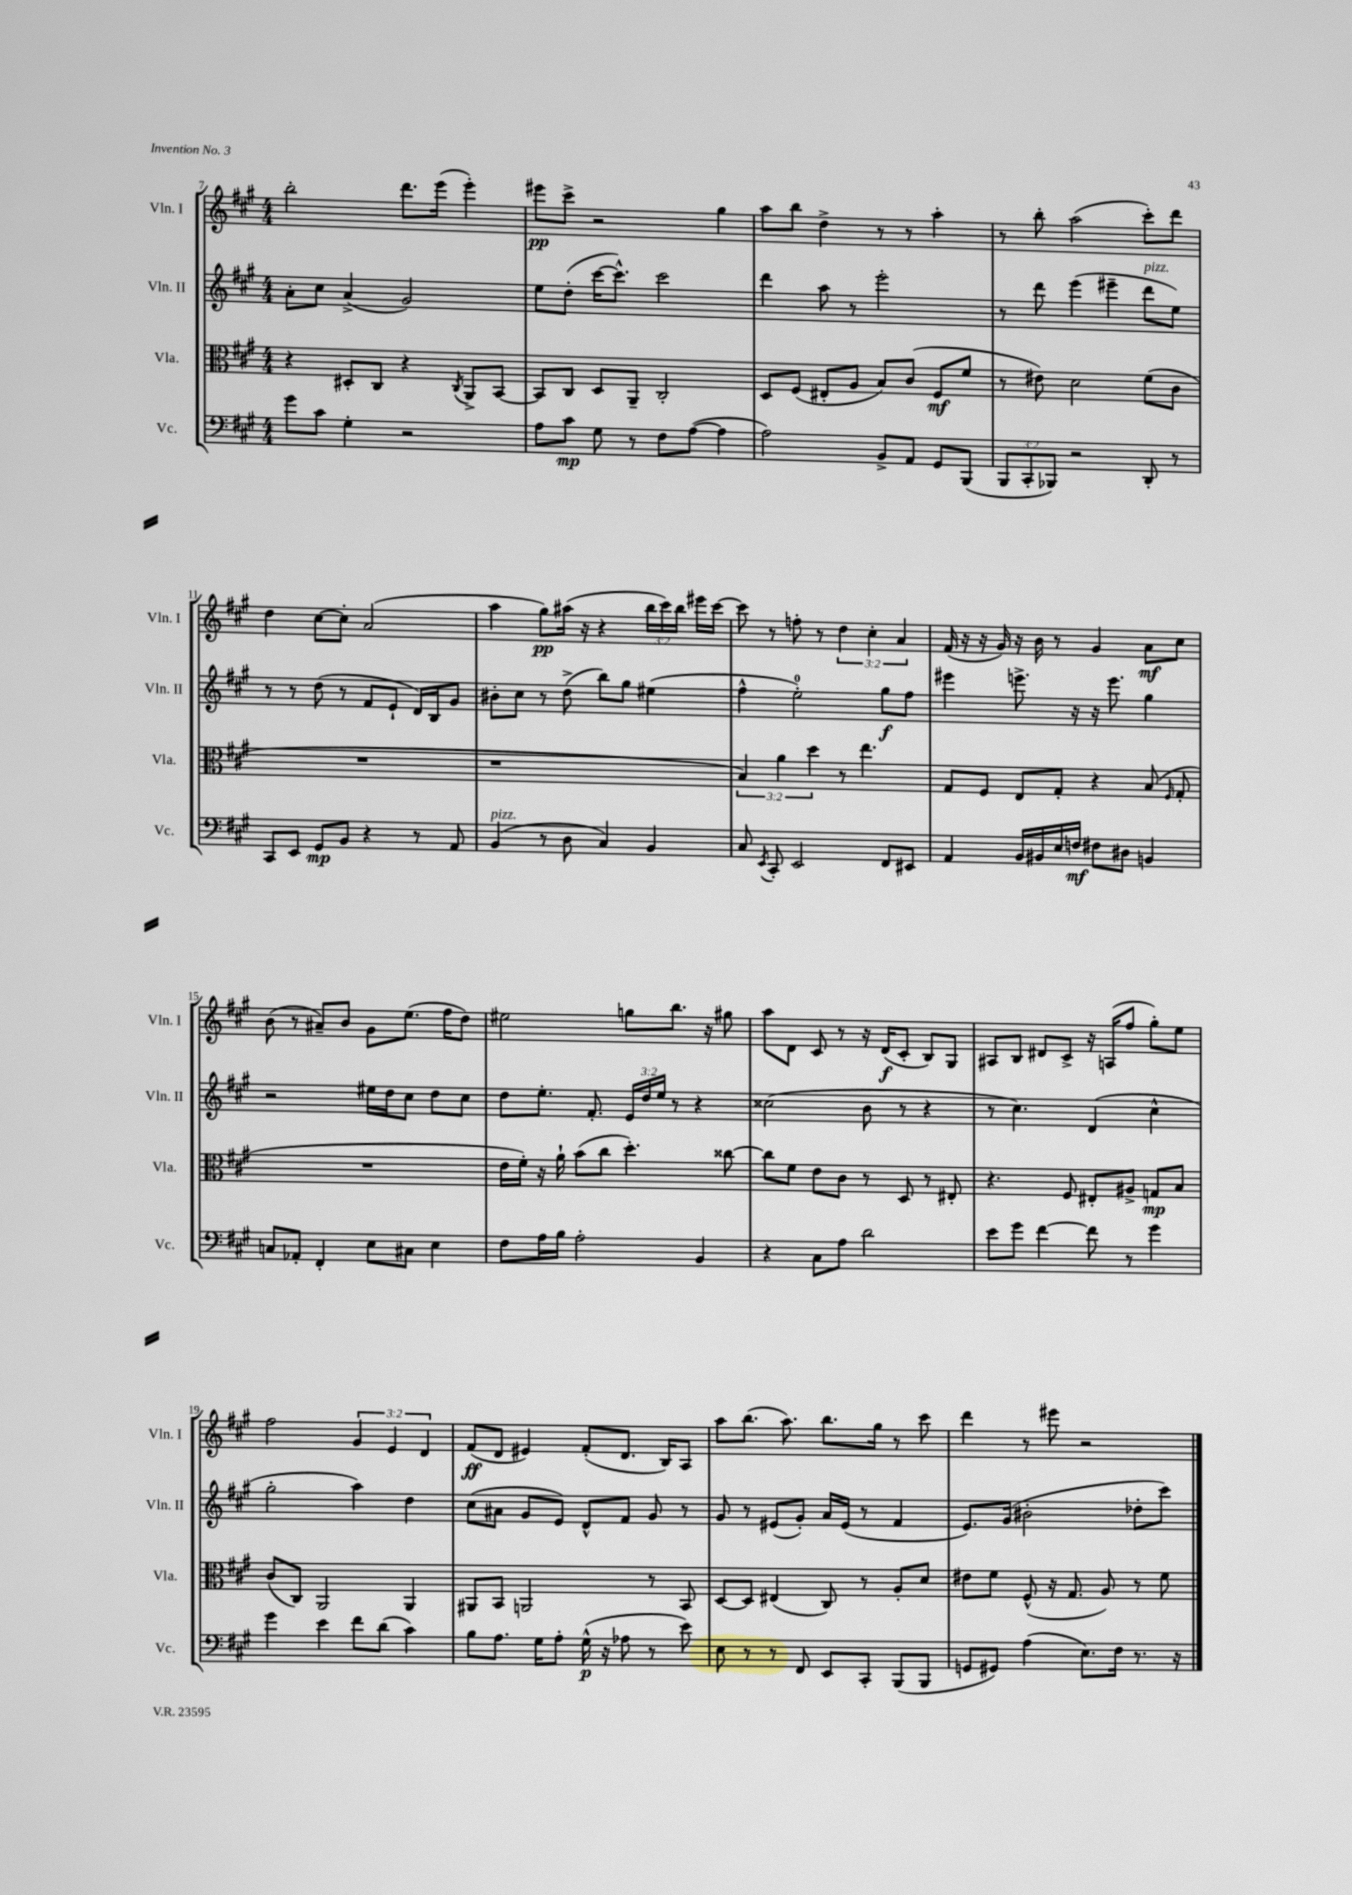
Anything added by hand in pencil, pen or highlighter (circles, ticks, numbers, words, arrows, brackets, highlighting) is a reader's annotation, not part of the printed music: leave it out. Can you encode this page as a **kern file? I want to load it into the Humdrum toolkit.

**kern	**dynam	**kern	**dynam	**kern	**dynam	**kern	**dynam
*part4	*part4	*part3	*part3	*part2	*part2	*part1	*part1
*staff4	*staff4	*staff3	*staff3	*staff2	*staff2	*staff1	*staff1
*I"Vc.	*	*I"Vla.	*	*I"Vln. II	*	*I"Vln. I	*
*I'Vc.	*	*I'Vla.	*	*I'Vln. II	*	*I'Vln. I	*
*clefF4	*	*clefC3	*	*clefG2	*	*clefG2	*
*k[f#c#g#]	*	*k[f#c#g#]	*	*k[f#c#g#]	*	*k[f#c#g#]	*
*M4/4	*	*M4/4	*	*M4/4	*	*M4/4	*
=7	=7	=7	=7	=7	=7	=7	=7
8g#\L	.	4r	.	8a'\L	.	2bb'\	.
8c#\J	.	.	.	8cc#\J	.	.	.
4G#'\	.	8D#X'/L	.	(4a^/	.	.	.
.	.	8C#/J	.	.	.	.	.
2r	.	4r	.	2g#/)	.	8.ddd\L	.
.	.	.	.	.	.	(16eee\Jk	.
.	.	8qC#/	.	.	.	.	.
.	.	8AA^/L	.	.	.	4eee'\)	.
.	.	[8BB/J	.	.	.	.	.
=8	=8	=8	=8	=8	=8	=8	=8
8A\L	.	8BB/L]	.	8ee\L	.	8eee#X\L	pp
8c#\J	mp	8C#/J	.	(8dd'\J	.	8ccc#^\J	.
8G#\	.	8D/L	.	[16ccc#\KL	.	2r	.
.	.	.	.	8.ccc#^^\J])	.	.	.
8r	.	8AA~/J	.	.	.	.	.
8F#\L	.	2C#'/	.	2ccc#\	.	.	.
([8A\J	.	.	.	.	.	.	.
4A\]	.	.	.	.	.	4gg#\	.
=9	=9	=9	=9	=9	=9	=9	=9
2A\)	.	8D/L	.	4ddd\	.	8aa\L	.
.	.	(8F#/J	.	.	.	8bb\J	.
.	.	8E#X'/L	.	8aa\	.	4dd^\	.
.	.	8A/J	.	8r	.	.	.
8BB^/L	.	8B/L)	.	2eee'\	.	8r	.
8AA/J	.	(8c#/J	.	.	.	8r	.
8GG#/L	.	8F#/L	mf	.	.	4aa'\	.
(8BBB/J	.	8f#/J	.	.	.	.	.
=10	=10	=10	=10	=10	=10	=10	=10
12BBB/L	.	8r	.	8r	.	8r	.
12CC#'/	.	.	.	.	.	.	.
.	.	8e#X\)	.	8ddd\	.	8bb'\	.
12BBB-X/J)	.	.	.	.	.	.	.
2r	.	2d\	.	(4eee\	.	(2aa\	.
.	.	.	.	4eee#X~\	.	.	.
!	!	!	!	!LO:TX:a:i:t=pizz.	!	!	!
8DD'/	.	(8f#\L	.	8ddd\L	.	8ccc#'\L)	.
8r	.	8c#\J	.	8ee\J)	.	8ddd\J	.
!!LO:LB:g=z
=11	=11	=11	=11	=11	=11	=11	=11
8CC#/L	.	1r	.	8r	.	4dd\	.
8EE/J	.	.	.	8r	.	.	.
8GG#/L	mp	.	.	(8dd\	.	[8cc#\L	.
8BB/J	.	.	.	8r	.	8cc#'\J]	.
4r	.	.	.	8f#/L	.	(2a/	.
.	.	.	.	8e`/J	.	.	.
8r	.	.	.	16d/LL)	.	.	.
.	.	.	.	16B/J	.	.	.
8AA/	.	.	.	8g#/J	.	.	.
=12	=12	=12	=12	=12	=12	=12	=12
!LO:TX:a:i:t=pizz.	!	!	!	!	!	!	!
(4BB/	.	1r	.	8b#X'\L	.	4aa\	.
.	.	.	.	8cc#\J	.	.	.
8r	.	.	.	8r	.	8gg#\L)	pp
8D\	.	.	.	(8dd^\	.	(16aa#X\Jk	.
.	.	.	.	.	.	16r	.
4C#/)	.	.	.	8bb\L)	.	4r	.
.	.	.	.	8gg#\J	.	.	.
4BB/	.	.	.	(4ee#X\	.	24bb\LL	.
.	.	.	.	.	.	24ccc#\)	.
.	.	.	.	.	.	24bb\JJ	.
.	.	.	.	.	.	16eee#X\LL	.
.	.	.	.	.	.	[16ccc#\JJ	.
=13	=13	=13	=13	=13	=13	=13	=13
8C#/	.	6B/)	.	4ff#^^\	.	8ccc#\]	.
8qEE/	.	.	.	.	.	.	.
8CC#'/	.	.	.	.	.	8r	.
.	.	6a\	.	.	.	.	.
2EE/	.	.	.	2ee'\)	.	8ffn'\	.
.	.	6dd\	.	.	.	.	.
.	.	.	.	.	.	8r	.
.	.	8r	.	.	.	6dd\	.
.	.	4.ee\	.	.	.	.	.
.	.	.	.	.	.	6cc#'\	.
8FF#/L	.	.	.	8gg#\L	f	.	.
.	.	.	.	.	.	6a/	.
8EE#X/J	.	.	.	8ff#\J	.	.	.
=14	=14	=14	=14	=14	=14	=14	=14
4AA/	.	8G#/L	.	4eee#X\	.	(16f#/	.
.	.	.	.	.	.	16r	.
.	.	8F#/J	.	.	.	16r	.
.	.	.	.	.	.	16g#/)	.
16BB/LL	.	8E/L	.	8.eeen^\	.	16r	.
16BB#X/	.	.	.	.	.	16b\	.
16E/	.	8G#'/J	.	.	.	8r	.
16Fn/JJ	mf	.	.	16r	.	.	.
8F#X\L	.	4r	.	16r	.	4g#/	.
.	.	.	.	8.eee\	.	.	.
8D#X\J	.	.	.	.	.	.	.
4BBn/	.	(8B/	.	4gg#\	.	8a\L	mf
.	.	16qqF#/	.	.	.	.	.
.	.	8G#'/	.	.	.	8cc#\J	.
!!LO:LB:g=z
=15	=15	=15	=15	=15	=15	=15	=15
8Cn/L	.	1r	.	2r	.	(8b\	.
8AA-X'/J	.	.	.	.	.	8r	.
4FF#'/	.	.	.	.	.	8a#X~/L)	.
.	.	.	.	.	.	8b/J	.
8E\L	.	.	.	16ee#X\LL	.	8g#\L	.
.	.	.	.	16dd\J	.	.	.
8C#X\J	.	.	.	8cc#\J	.	(8.ee\J	.
4E\	.	.	.	8dd\L	.	.	.
.	.	.	.	.	.	16ff#\KL	.
.	.	.	.	8cc#\J	.	8dd\J)	.
=16	=16	=16	=16	=16	=16	=16	=16
8F#\L	.	16e\LL	.	8dd\L	.	2ee#X\	.
.	.	16f#'\JJ)	.	.	.	.	.
16A\L	.	16r	.	8.ee'\J	.	.	.
16B\JJ	.	16a`\	.	.	.	.	.
2A'\	.	(8b\L	.	.	.	.	.
.	.	.	.	8.f#'/	.	.	.
.	.	8cc#\J	.	.	.	.	.
.	.	4.dd'\)	.	24e/LL	.	8ggn\L	.
.	.	.	.	24dd/	.	.	.
.	.	.	.	24ee/JJ	.	.	.
.	.	.	.	8r	.	8.bb\J	.
4BB/	.	.	.	4r	.	.	.
.	.	.	.	.	.	16r	.
.	.	[8cc##X\	.	.	.	8gg#X\	.
=17	=17	=17	=17	=17	=17	=17	=17
4r	.	8cc##\L]	.	(2cc##X\	.	8aa\L	.
.	.	8f#\J	.	.	.	8d\J	.
8C#\L	.	8e\L	.	.	.	8c#/	.
8A\J	.	8c#\J	.	.	.	8r	.
2d\	.	8r	.	8b\	.	16r	.
.	.	.	.	.	.	(16d/KL	f
.	.	8D/	.	8r	.	8c#'/J	.
.	.	8r	.	4r	.	8B/L)	.
.	.	8E#X'/	.	.	.	8G#/J	.
=18	=18	=18	=18	=18	=18	=18	=18
8e\L	.	4.r	.	8r	.	8A#X/L	.
8g#\J	.	.	.	4.cc#\)	.	8B/J	.
[4f#\	.	.	.	.	.	8d#X/L	.
.	.	8F#/	.	.	.	8c#^/J	.
8f#\]	.	8E#X'/L	.	(4d/	.	16r	.
.	.	.	.	.	.	(16An/KL	.
8r	.	8A#X^/J	.	.	.	8ff#/J	.
4g#\	.	8Gn/L	mp	4cc#^^\	.	8gg#'\L)	.
.	.	8B/J	.	.	.	8ee\J	.
!!LO:LB:g=z
=19	=19	=19	=19	=19	=19	=19	=19
4g#\	.	(8c#/L	.	2gg#'\	.	2ff#\	.
.	.	8C#/J)	.	.	.	.	.
4e\	.	2AA/	.	.	.	.	.
8f#\L	.	.	.	4aa\)	.	6g#/	.
(8d\J	.	.	.	.	.	.	.
.	.	.	.	.	.	6e/	.
4c#\)	.	4AA/	.	4dd\	.	.	.
.	.	.	.	.	.	6d/	.
=20	=20	=20	=20	=20	=20	=20	=20
8B\L	.	8AA#X/L	.	(8cc#\L	.	(8f#/L	ff
8.A\J	.	8BB/J	.	8a#X\J	.	8d/J	.
.	.	2AAn/	.	8g#/L	.	4e#X/)	.
16G#\KL	.	.	.	.	.	.	.
8A'\J	.	.	.	8e/J)	.	.	.
(16G#^^\	p	.	.	8d^^/L	.	(8f#'/L	.
16r	.	.	.	.	.	.	.
8A-X\	.	.	.	8f#/J	.	8.d/J	.
8r	.	8r	.	8g#/	.	.	.
.	.	.	.	.	.	16B/KL)	.
8e\)	.	8BB/	.	8r	.	8A/J	.
=21	=21	=21	=21	=21	=21	=21	=21
8E\	.	[8D/L	.	8g#/	.	8aa\L	.
8r	.	8D/J]	.	8r	.	(8.bb\J	.
8r	.	(4E#X/	.	(8e#X/L	.	.	.
.	.	.	.	.	.	8.aa\)	.
8FF#/	.	.	.	8g#'/J)	.	.	.
8EE/L	.	8C#/)	.	16a/LL	.	8.bb\L	.
.	.	.	.	(16e#/JJ	.	.	.
8CC#'/J	.	8r	.	8r	.	.	.
.	.	.	.	.	.	16gg#\Jk	.
(8BBB/L	.	8A'/L	.	4f#/	.	8r	.
8BBB/J	.	8d/J	.	.	.	8ccc#\	.
=22	=22	=22	=22	=22	=22	=22	=22
8GGn/L	.	8e#X\L	.	8.e/L)	.	4ddd\	.
8GG#X/J)	.	8f#\J	.	.	.	.	.
.	.	.	.	(16g#/Jk	.	.	.
(4A\	.	(8F#^^/	.	2b#X'\	.	8r	.
.	.	16r	.	.	.	8eee#X\	.
.	.	8.G#/	.	.	.	.	.
8.E\L)	.	.	.	.	.	2r	.
.	.	8A/)	.	.	.	.	.
16F#\Jk	.	.	.	.	.	.	.
8.r	.	8r	.	8dd-X'\L	.	.	.
.	.	8f#\	.	8ccc#\J)	.	.	.
16r	.	.	.	.	.	.	.
==	==	==	==	==	==	==	==
*-	*-	*-	*-	*-	*-	*-	*-
